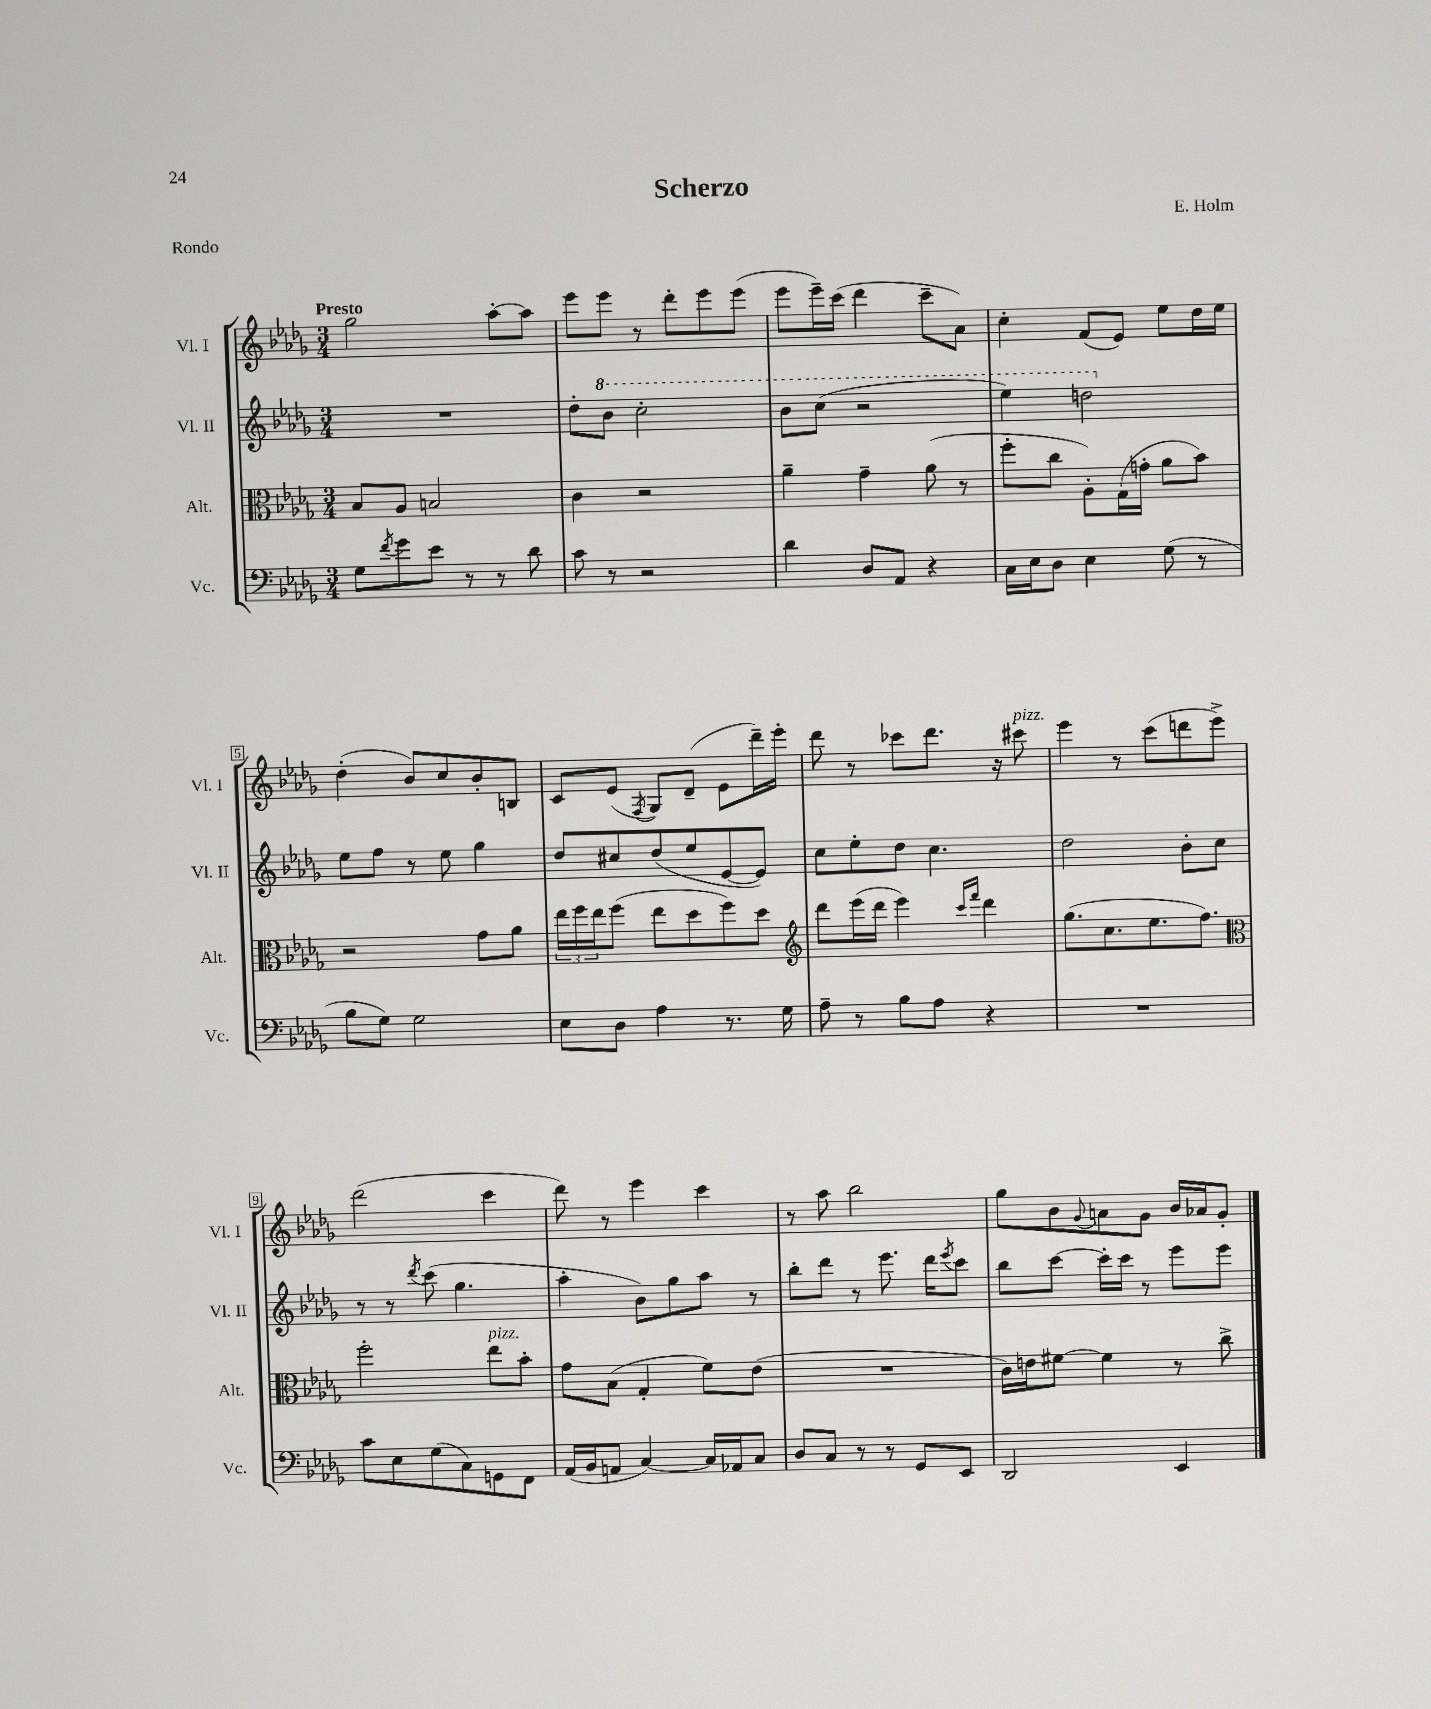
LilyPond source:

\header { title = "Scherzo" composer = "E. Holm" piece = "Rondo" }
<<
\new StaffGroup <<
\new Staff = "s0" \with { instrumentName = "Vl. I" shortInstrumentName = "Vl. I" } {
    \clef treble \key des \major \numericTimeSignature \time 3/4 \tempo "Presto"
    ges''2 aes''8~-. aes''8 |
    ees'''8 ees'''8 r8 des'''8-. ees'''8 ees'''8( |
    ees'''8 ees'''16--) c'''16( des'''4 c'''8-- aes'8) |
    c''4-. f'8( ees'8) ees''8 des''16 ees''16 |
    des''4-.( bes'8) c''8 bes'8-. b8 |
    c'8 ees'8( \acciaccatura { f8 } ges8) des'8--( ees'8 des'''16--) ees'''16-. |
    des'''8 r8 ces'''8 des'''8. r16 cis'''8^\markup { \italic "pizz." } |
    ees'''4 r8 c'''8( d'''8 ees'''8->) |
    des'''2( c'''4 |
    des'''8) r8 ees'''4 c'''4 |
    r8 aes''8 bes''2 |
    ges''8 bes'8 \appoggiatura { ges'8 } a'8 ges'8 bes'16 aes'16 ges'8-. \bar "|." |
}
\new Staff = "s1" \with { instrumentName = "Vl. II" shortInstrumentName = "Vl. II" } {
    \clef treble \key des \major \numericTimeSignature \time 3/4
    R2. |
    des''8-. \ottava #1 bes''8 c'''2-. |
    bes''8 c'''8( r2 |
    ees'''4) d'''2 \ottava #0 |
    ees''8 f''8 r8 ees''8 ges''4 |
    des''8 cis''8 des''8( ees''8 ees'8~ ees'8) |
    c''8 ees''8-. des''8 c''4. |
    des''2 bes'8-. c''8 |
    r8 r8 \acciaccatura { des'''8 } c'''8( ges''4. |
    aes''4-. bes'8) ges''8 aes''8 r8 |
    bes''8-. des'''8 r8 ees'''8. des'''16 \acciaccatura { ees'''8 } c'''8 |
    bes''8 c'''8~ c'''16-. c'''16 r8 ees'''8 ees'''8 \bar "|." |
}
\new Staff = "s2" \with { instrumentName = "Alt." shortInstrumentName = "Alt." } {
    \clef alto \key des \major \numericTimeSignature \time 3/4
    bes8 aes8 b2 |
    c'4 r2 |
    aes'4-- ges'4-- aes'8( r8 |
    f''8-. c''8 aes8-.) ges16( g'16-. aes'8 bes'8) |
    r2 ges'8 aes'8 |
    \tuplet 3/2 { ees''16 f''16 ees''16 } f''8( ees''8 des''8 f''8) des''8 |
    \clef treble des'''8 ees'''16( des'''16 ees'''4) \grace { c'''16 f'''16 } des'''4 |
    ges''8.( c''8. ees''8. f''8.) |
    \clef alto f''2-. ees''8^\markup { \italic "pizz." } bes'8-. |
    ges'8 bes8( ges4-. f'8) ees'8( |
    R2. |
    c'16) e'16 fis'8~ fis'4 r8 c''8-> \bar "|." |
}
\new Staff = "s3" \with { instrumentName = "Vc." shortInstrumentName = "Vc." } {
    \clef bass \key des \major \numericTimeSignature \time 3/4
    ges8 \acciaccatura { f'8 } ges'8 ees'8 r8 r8 des'8 |
    c'8 r8 r2 |
    des'4 des8 aes,8 r4 |
    c16 ees16 des8 ees4 ges8( r8 |
    bes8 ges8) ges2 |
    ees8 des8 aes4 r8. ges16 |
    aes8-- r8 bes8 aes8 r4 |
    R2. |
    c'8 ees8 ges8( c8) g,8 f,8 |
    aes,16( bes,16 a,8 c4~) c16 aes,16 c8 |
    des8 c8 r8 r8 ges,8 ees,8 |
    des,2 ees,4 \bar "|." |
}
>>
>>
\layout { \context { \Score \override BarNumber.stencil = #(make-stencil-boxer 0.1 0.3 ly:text-interface::print) } }
